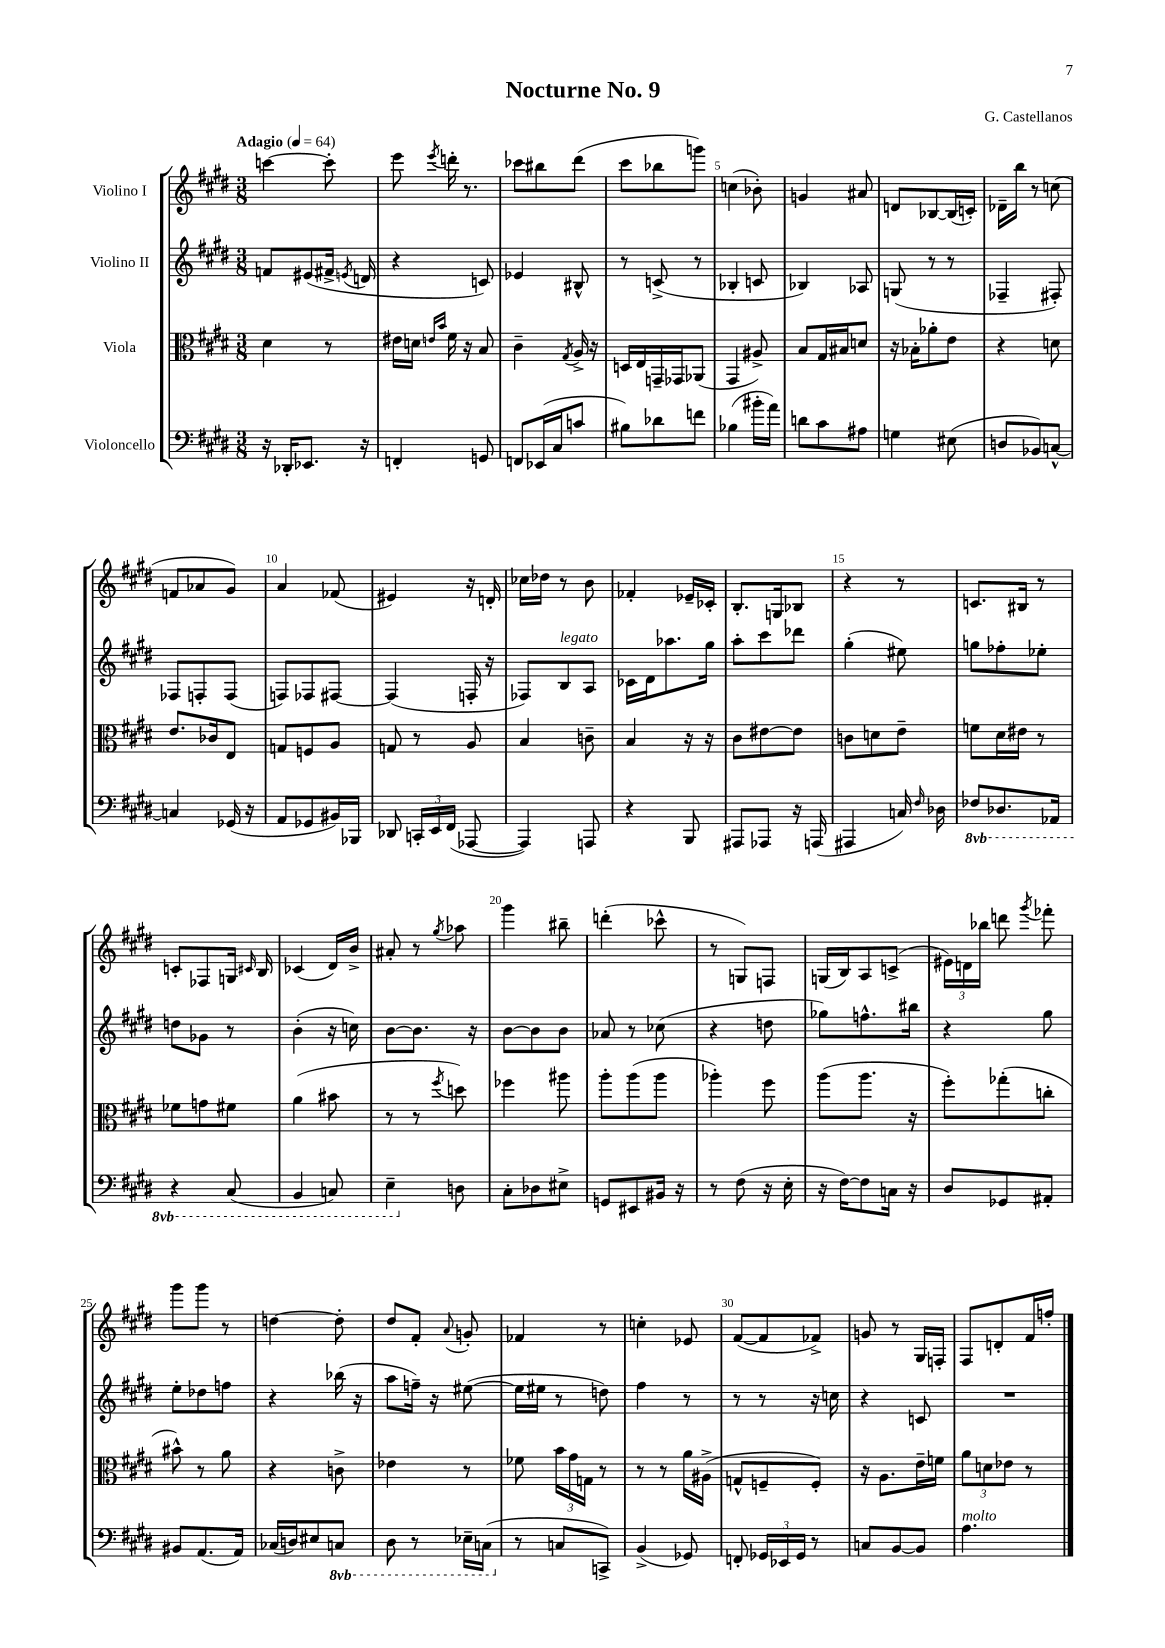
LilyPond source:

\header { title = "Nocturne No. 9" composer = "G. Castellanos" }
<<
\new StaffGroup <<
\new Staff = "s0" \with { instrumentName = "Violino I" } {
    \clef treble \key e \major \numericTimeSignature \time 3/8 \tempo "Adagio" 4 = 64
    \autoBeamOff c'''4~ c'''8-. |
    e'''8 \acciaccatura { e'''8 } d'''16-. r8. |
    ces'''8[ bis''8 dis'''8]( |
    cis'''8[ bes''8 g'''8]) |
    c''4( bes'8-.) |
    g'4 ais'8 |
    d'8[ bes8~ bes16( c'16]-.) |
    des'16[-- b''16] r8 c''8( |
    f'8[ aes'8 gis'8]) |
    a'4 fes'8( |
    eis'4) r16 d'16-. |
    ces''16[ des''16] r8 b'8 |
    fes'4-. ees'16[-- ces'16]-. |
    b8.[-. g16 bes8] |
    r4 r8 |
    c'8.[ bis16] r8 |
    c'8[-. fes8 g16] \grace { cis'16 } b16 |
    ces'4( dis'16[) b'16]-> |
    ais'8-. r8 \acciaccatura { gis''8 } aes''8 |
    gis'''4 bis''8-- |
    d'''4-.( ces'''8-^ |
    r8 g8[) f8] |
    g16[( b16) a8 c'8]->( |
    \tuplet 3/2 { eis'16[) d'16 bes''16] } d'''8 \acciaccatura { gis'''8 } fes'''8-. |
    gis'''8[ gis'''8] r8 |
    d''4~ d''8-. |
    dis''8[ fis'8]-. \appoggiatura { a'8 } g'8-. |
    fes'4 r8 |
    c''4-. ees'8 |
    fis'8[~( fis'8 fes'8]->) |
    g'8 r8 gis16[ f16]-. |
    fis8[ d'8-. fis'16 f''16]-. \bar "|." |
}
\new Staff = "s1" \with { instrumentName = "Violino II" } {
    \clef treble \key e \major \numericTimeSignature \time 3/8
    \autoBeamOff f'8[ eis'8( fis'16]-> \acciaccatura { e'8 } d'16 |
    r4 c'8) |
    ees'4 bis8-^ |
    r8 c'8->( r8 |
    bes4-. c'8 |
    bes4) aes8 |
    g8( r8 r8 |
    fes4-- fis8-.) |
    fes8[ f8-. f8]( |
    f8[) fes8 fis8]~ |
    fis4( f16-. r16 |
    fes8[) b8^\markup { \italic "legato" } a8] |
    ces'16[ dis'16 aes''8. gis''16] |
    a''8[-. cis'''8 des'''8] |
    gis''4-.( eis''8) |
    g''8[ fes''8-. ees''8]-. |
    d''8[ ges'8] r8 |
    b'4-.( r16 c''16) |
    b'8[~ b'8.] r16 |
    b'8[~ b'8 b'8] |
    aes'8 r8 ces''8( |
    r4 d''8 |
    ges''8[) f''8.-^ bis''16] |
    r4 gis''8 |
    e''8[-. des''8 f''8] |
    r4 bes''16( r16 |
    a''8[ f''16]--) r16 eis''8~( |
    eis''16[ eis''16] r8 d''8) |
    fis''4 r8 |
    r8 r8 r16 c''16 |
    r4 c'8 |
    R4. \bar "|." |
}
\new Staff = "s2" \with { instrumentName = "Viola" } {
    \clef alto \key e \major \numericTimeSignature \time 3/8
    \autoBeamOff dis'4 r8 |
    eis'16[ d'16] \grace { e'16[ b'16] } fis'16 r16 b8 |
    cis'4-- \acciaccatura { gis8 } a16-> r16 |
    d16[ e16 g,16-- ges,16 aes,8]( |
    gis,4 ais8->) |
    b8[ gis16 bis16 d'8] |
    r16 bes16[-. aes'8-. e'8] |
    r4 d'8 |
    e'8.[ ces'16 e8] |
    g8[ f8 a8] |
    g8 r8 a8 |
    b4 c'8-- |
    b4 r16 r16 |
    cis'8[ eis'8~ eis'8] |
    c'8[ d'8 e'8]-- |
    f'8[ dis'16 eis'16] r8 |
    fes'8[ g'8 fis'8] |
    a'4( bis'8 |
    r8 r8 \acciaccatura { fis''8 } d''8) |
    fes''4 ais''8 |
    a''8[-. a''8( a''8] |
    aes''4-.) fis''8 |
    a''8[( a''8.] r16 |
    fis''8[-.) ges''8-.( c''8]-. |
    bis'8-^) r8 a'8 |
    r4 c'8-> |
    ees'4 r8 |
    fes'8 \tuplet 3/2 { b'16[ gis'16 g16] } r8 |
    r8 r8 a'16[ ais16]->( |
    g8[-^ f8-- f8]-.) |
    r16 a8.[ e'16-- f'16] |
    \tuplet 3/2 { a'8[ d'8 ees'8] } r8 \bar "|." |
}
\new Staff = "s3" \with { instrumentName = "Violoncello" } {
    \clef bass \key e \major \numericTimeSignature \time 3/8 \set Staff.ottavationMarkups = #ottavation-simple-ordinals
    \autoBeamOff r16 des,16[-. ees,8.] r16 |
    f,4-. g,8 |
    f,8[ ees,16( cis16 c'8] |
    bis8[) des'8 f'8] |
    bes4( bis'16[-. a'16]) |
    d'8[ cis'8 ais8] |
    g4 eis8( |
    d8[ bes,8) c8]~-^ |
    c4 ges,16( r16 |
    a,8[ ges,8 bis,16) bes,,16] |
    des,8 \tuplet 3/2 { c,16[-. e,16 fis,16]( } aes,,8~ |
    aes,,4) a,,8 |
    r4 b,,8 |
    ais,,8[ aes,,8] r16 a,,16( |
    ais,,4 c16) \grace { fis16 } des16 |
    \ottava #-1 fes,8[ des,8. aes,,16] |
    r4 cis,8( |
    b,,4 c,8) |
    e,4-- \ottava #0 d8 |
    cis8[-. des8 eis8]-> |
    g,8[ eis,8 bis,16] r16 |
    r8 fis8( r16 e16-. |
    r16 fis16[~) fis8 c16] r16 |
    dis8[ ges,8 ais,8]-. |
    bis,8[ a,8.( a,16]) |
    ces16[( d16) eis8 \ottava #-1 c,8] |
    dis,8 r8 ees,16[-- c,16]( \ottava #0 |
    r8 c8[ c,8]->) |
    b,4->( ges,8) |
    f,8-. \tuplet 3/2 { ges,16[ ees,16 ges,16] } r8 |
    c8[ b,8~ b,8] |
    a4.^\markup { \italic "molto" } \bar "|." |
}
>>
>>
\layout { \context { \Score \override BarNumber.break-visibility = ##(#f #t #t) barNumberVisibility = #(every-nth-bar-number-visible 5) } }
